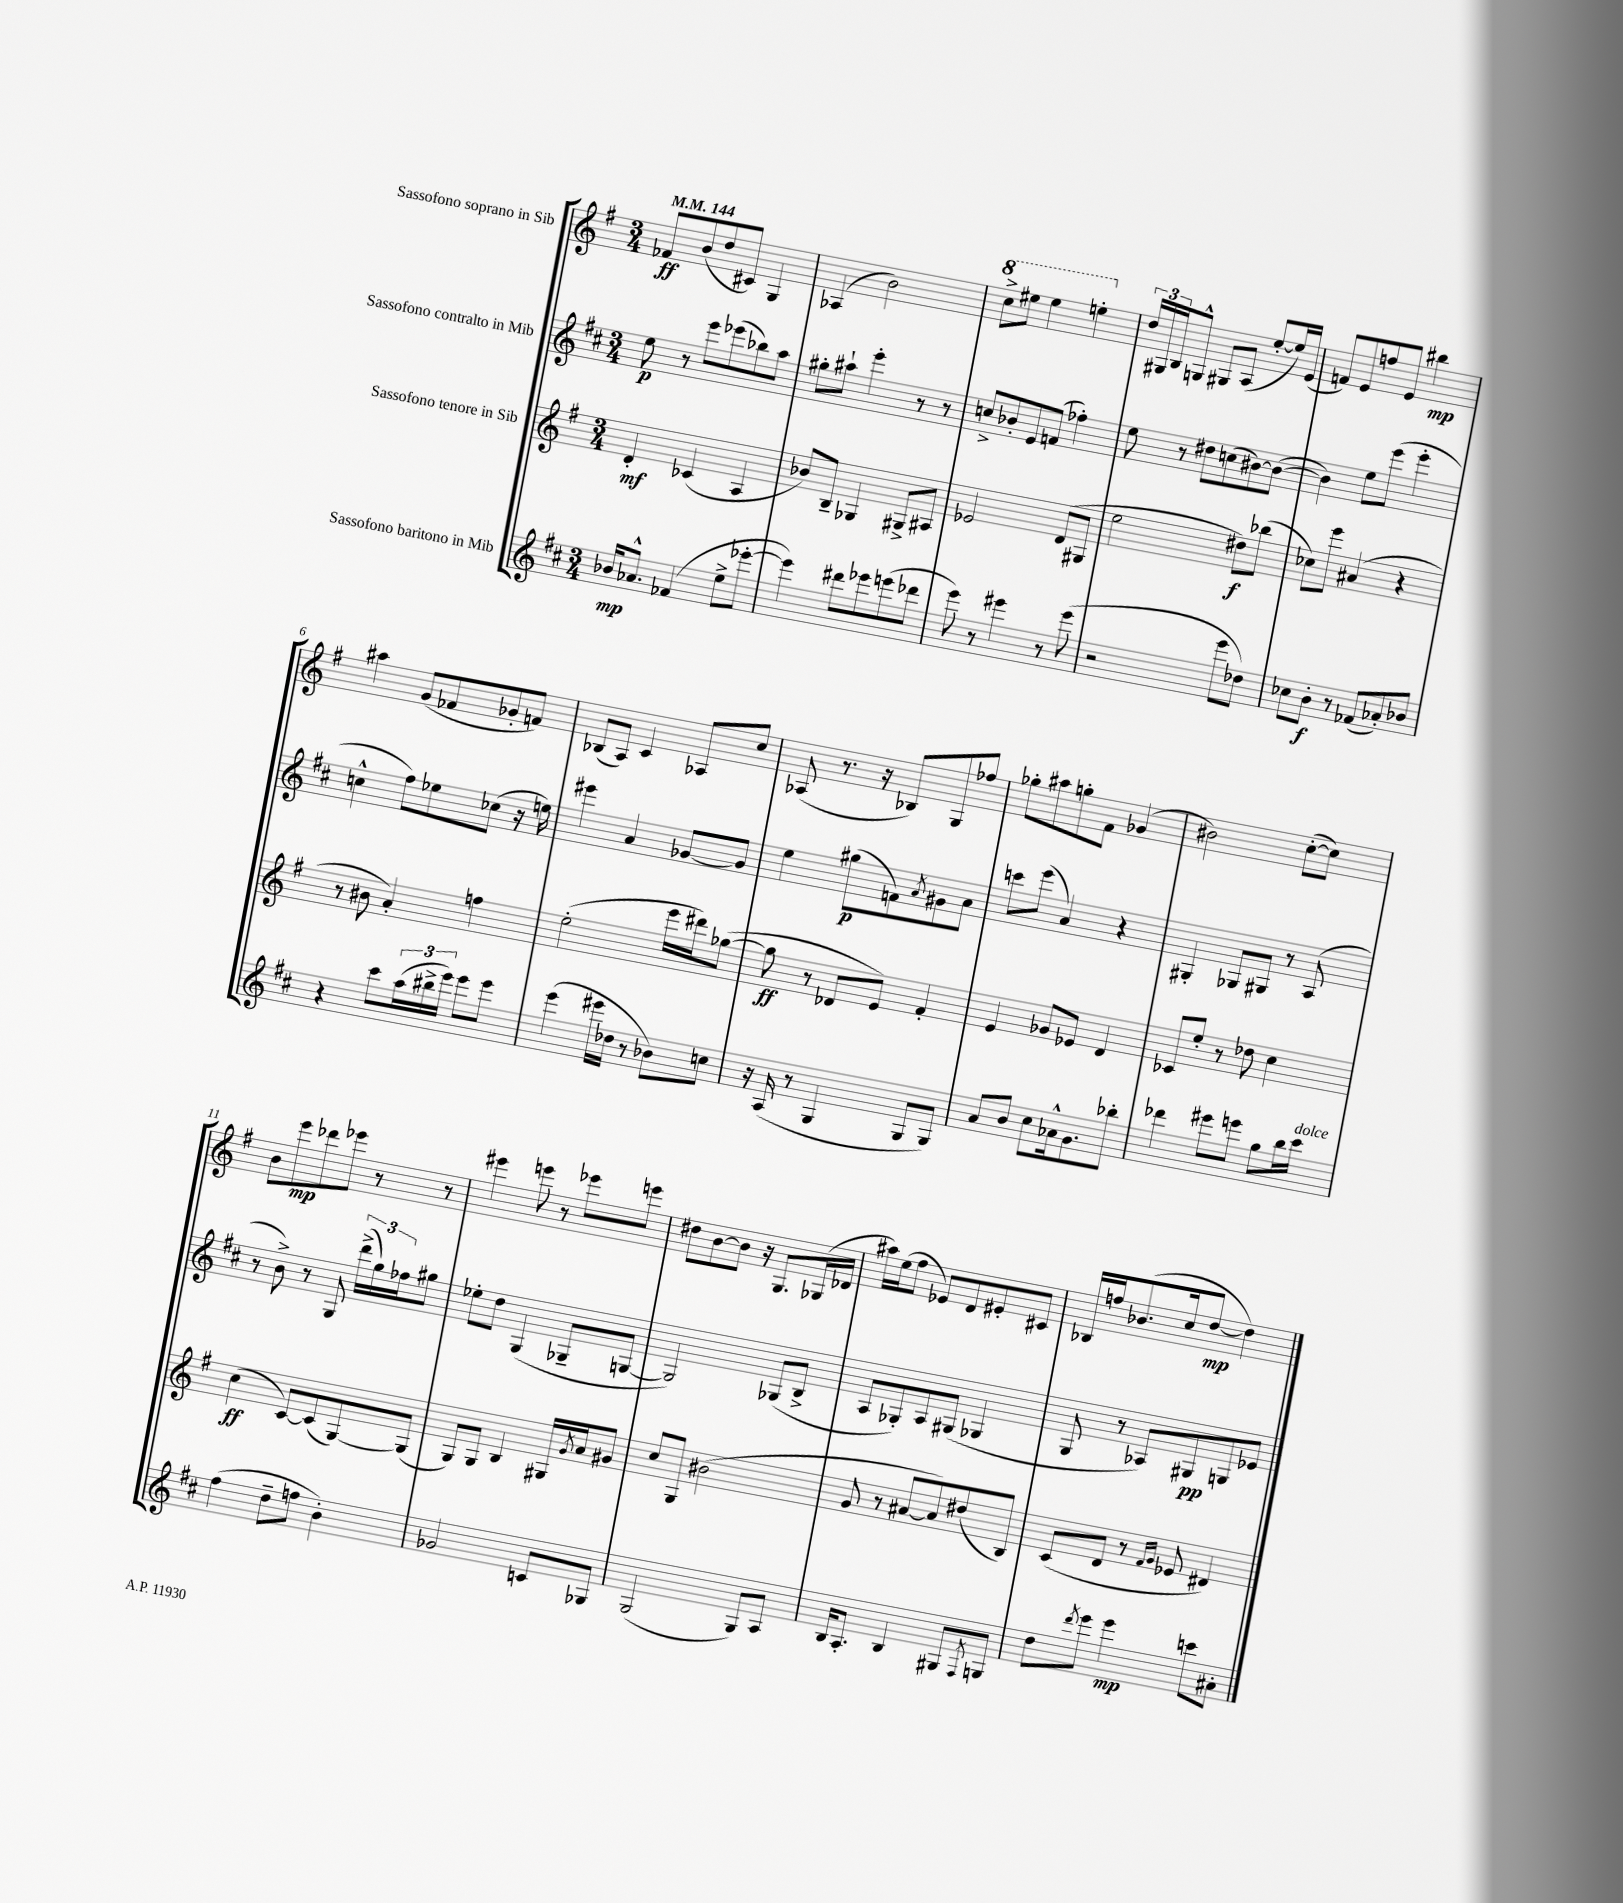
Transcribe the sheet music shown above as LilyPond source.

<<
\new StaffGroup <<
\new Staff = "s0" \with { instrumentName = "Sassofono soprano in Sib" } {
    \clef treble \key g \major \numericTimeSignature \time 3/4 \tempo 4 = 144
    fes'8\ff b'8( d''8 cis'8) g4 |
    aes4( b'2) |
    \ottava #1 c'''8-> eis'''8 eis'''4 e'''4-. \ottava #0 |
    \tuplet 3/2 { d''16 gis16 b16 } g8-^ gis8 a8( e''8~-. e''16) e'16( |
    f'8) e'8 f''8 e'8 bis''4\mp |
    ais''4 g'8( fes'8 ges'8-. f'8) |
    bes8( a8) c'4 aes8 c''8 |
    aes8( r8. r16 bes8) g8 fes''8 |
    ges''8-. ais''8 g''8-. fis'8 ges'4( |
    bis'2) c''8~-.( c''8) |
    b'8 e'''8\mp des'''8 ees'''8 r8 r8 |
    eis'''4 e'''8 r8 ees'''8 e'''8 |
    dis''8 b'8~ b'8 r16 g8. ges16( des'16 |
    ais''16) e''16( fis''8 ees'8) d'8 eis'8-. cis'8 |
    bes16 f''16 bes'8.( c''16 d''8~\mp d''4) \bar "|." |
}
\new Staff = "s1" \with { instrumentName = "Sassofono contralto in Mib" } {
    \clef treble \key d \major \numericTimeSignature \time 3/4
    e''8\p r8 e'''8 ees'''8( bes''8) a''8 |
    gis''8-. ais''8-! e'''4-. r8 r8 |
    c''8-> bes'8-. e'8 f'8( fes''4-.) |
    e''8 r8 dis''8 c''8( bis'8~) bis'8~( |
    bis'4) e''8 e'''8( e'''4-. |
    c''4-^ fis''8) ees''8 ces''8( r16 e''16) |
    eis'''4 a'4 ges'8~ ges'8 |
    e''4 gis''8\p( f'8) \acciaccatura { a'8 } gis'8 a'8 |
    c'''8 e'''8( a'4) r4 |
    gis4-. ges8 gis8 r8 a8( |
    r8 b'8->) r8 g8 \tuplet 3/2 { d'''16->( g''16) fes''16 } gis''8 |
    ees''8-. d''8 g4( ges8-- g8~ |
    g2) ges8( b8-> |
    a8 ges8-.) a8 gis8( ges4 |
    g8 r8 aes8) gis8\pp g8 ees'8 \bar "|." |
}
\new Staff = "s2" \with { instrumentName = "Sassofono tenore in Sib" } {
    \clef treble \key g \major \numericTimeSignature \time 3/4
    d'4-.\mf ces'4( a4 |
    bes'8) b8-- ges4 gis8-> ais8 |
    ees'2 d'8( gis8 |
    e''2 dis''8\f) bes''8( |
    ces''8) e'''8 ais'4( r4 |
    r8 bis'8 a'4-.) f''4 |
    e''2-.( e'''16 dis'''16) ges''8~( |
    ges''8\ff r8 des'8 e'8) fis'4-. |
    e'4 ges'8 ees'8 d'4 |
    ces'8 e''8-. r8 des''8 c''4 |
    c''4\ff( c'8~) c'8( g8~) g8( |
    g8) g8 b4 gis16 \acciaccatura { g'8 } a'16 gis'8 |
    c''8 g8 bis'2( |
    g'8 r8 ais'8~ ais'8) dis''8( b8) |
    c'8( d'8 r8 \grace { fis'16 g'16 } ees'8 dis'4) \bar "|." |
}
\new Staff = "s3" \with { instrumentName = "Sassofono baritono in Mib" } {
    \clef treble \key d \major \numericTimeSignature \time 3/4
    bes'16\mp aes'8.-^ fes'4( e''8-> ees'''8~-. |
    ees'''4) dis'''8 ees'''8 e'''8( des'''8 |
    e'''8) r8 eis'''4 r8 eis'''8( |
    r2 e'''8 des''8) |
    ces''8 b'8-.\f r8 fes'8( aes'8-.) bes'8 |
    r4 cis'''8 \tuplet 3/2 { a''16( bis''16-> e'''16) } e'''8 e'''8 |
    e'''4( eis'''16 des''16 r8 bes'8) c''8 |
    r16 a16( r8 g4 g8 g8) |
    a'8 b'8 cis''8 aes'16-^ g'8. bes''8-. |
    des'''4 eis'''8 e'''8 g''8 b''16 cis'''16^\markup { \italic "dolce" } |
    fis''4( d''8-- f''8 b'4-.) |
    ges'2 c'8 ges8 |
    g2( g8) a8 |
    b16 a8.-. b4 gis8 \acciaccatura { fis8 } g8 |
    d''8 \acciaccatura { d'''8 } e'''8 e'''4\mp c'''8 ais'8-. \bar "|." |
}
>>
>>
